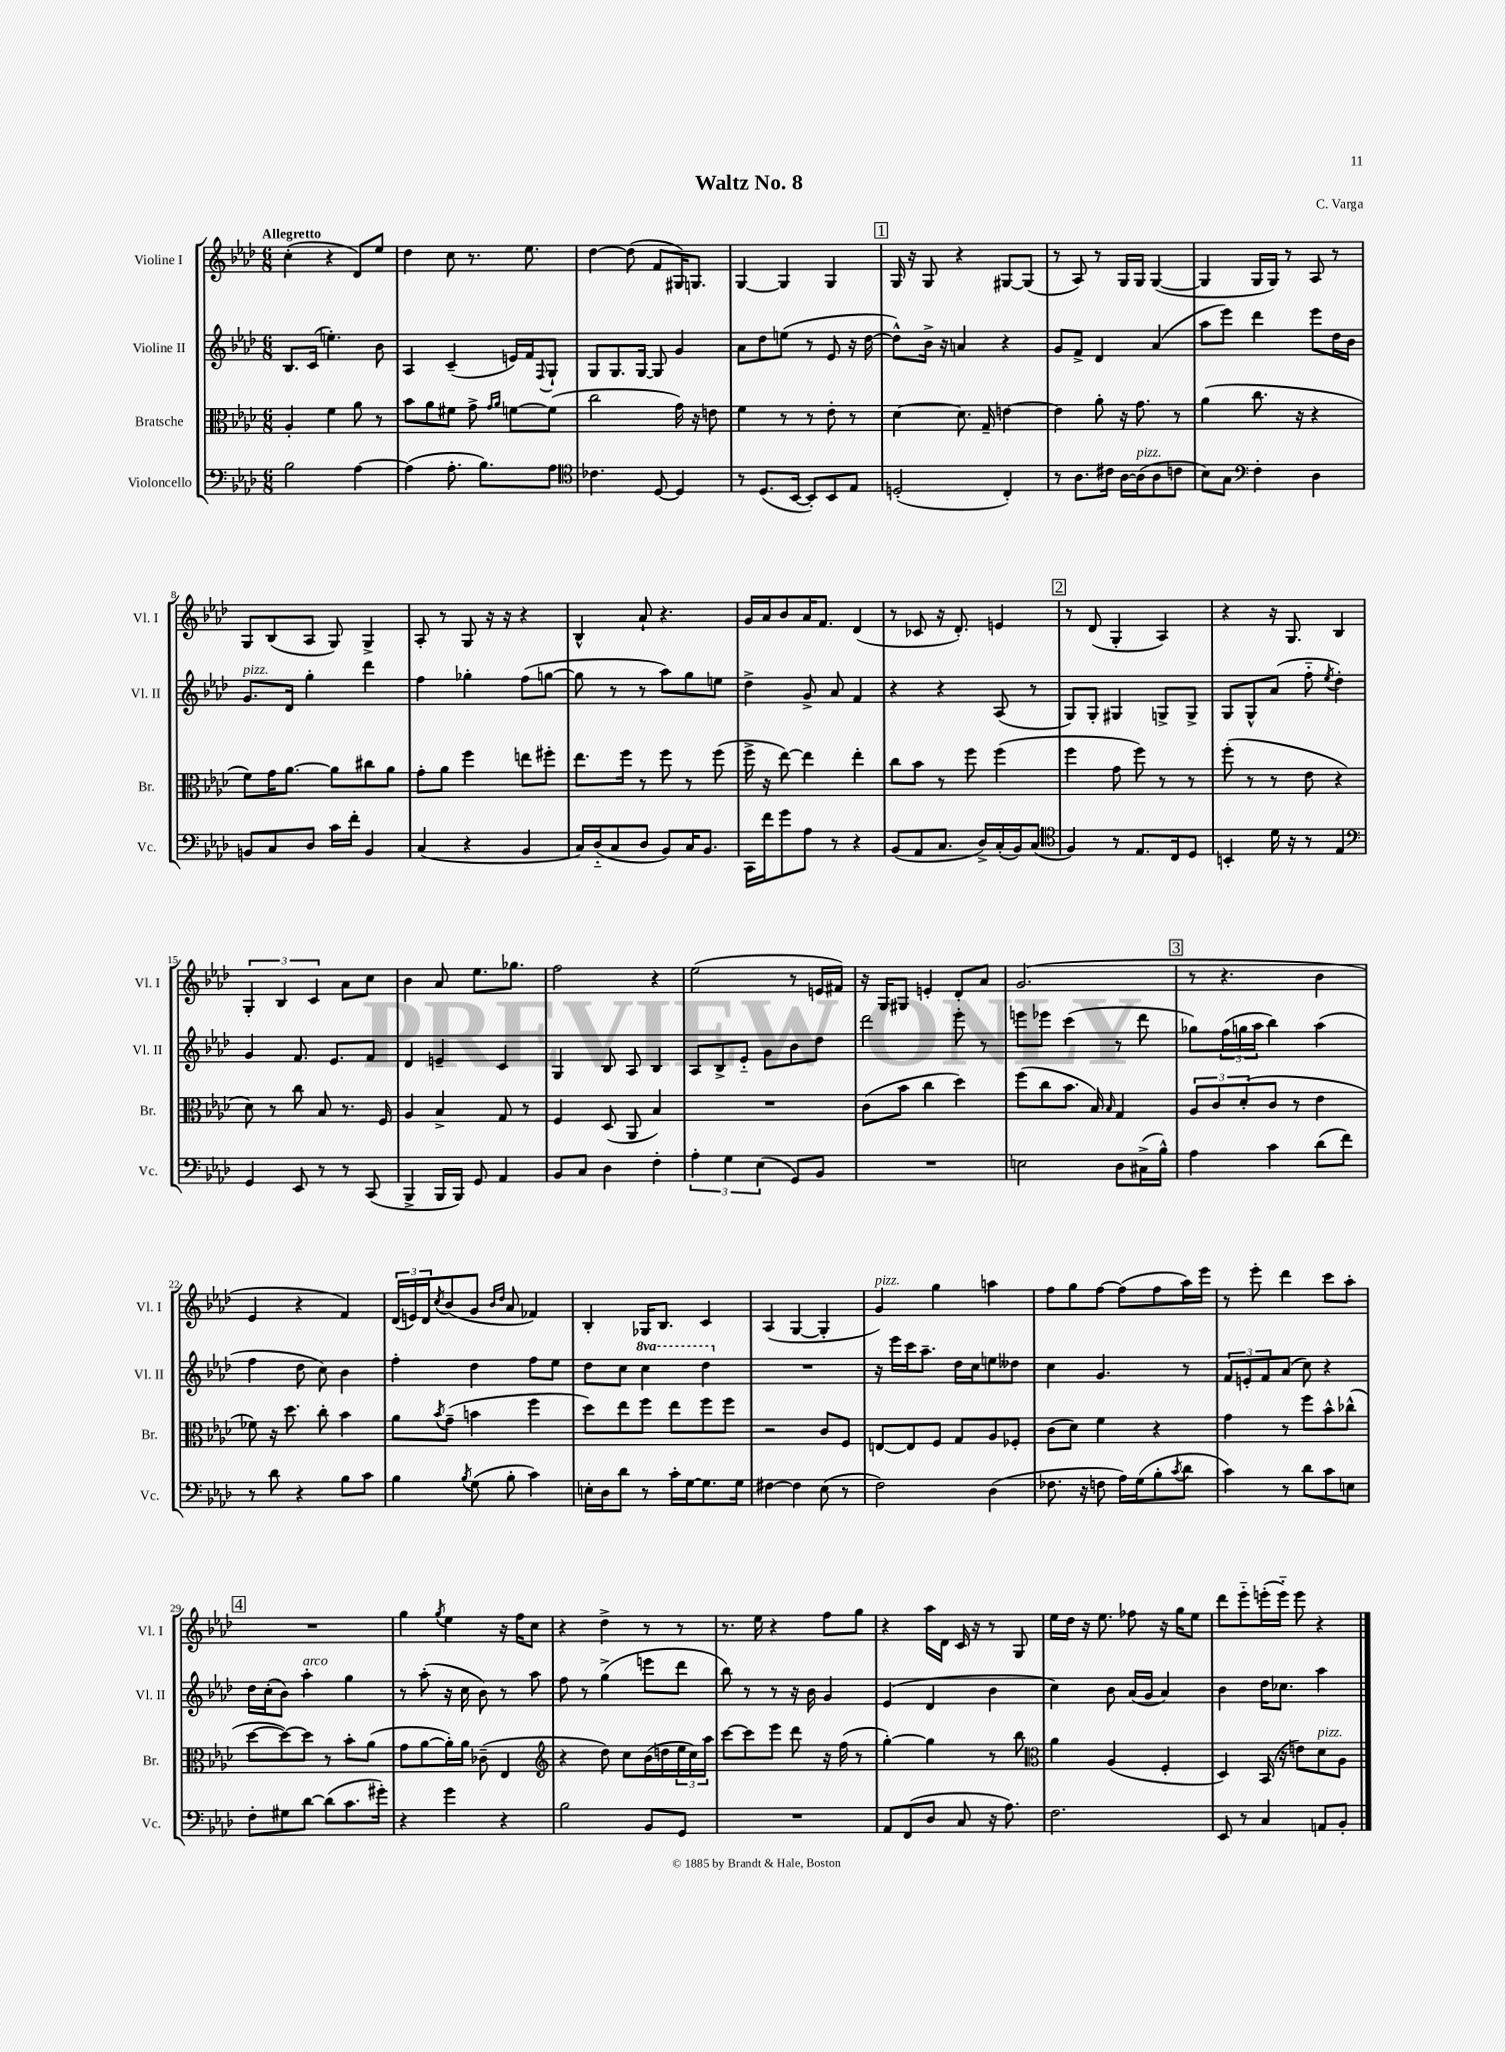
\header { title = "Waltz No. 8" composer = "C. Varga" }
<<
\new StaffGroup <<
\new Staff = "s0" \with { instrumentName = "Violine I" shortInstrumentName = "Vl. I" } {
    \clef treble \key aes \major \numericTimeSignature \time 6/8 \tempo "Allegretto"
    c''4-.( r4 des'8) ees''8 |
    des''4 c''8 r8. ees''8. |
    des''4~ des''8( f'8 gis16) g8. |
    g4~ g4 g4 |
    \mark \markup { \box "1" } g16 r16 g8 r4 gis8~ gis8( |
    r8 aes8) r8 g16 g16 g4~( |
    g4 g16 g16) r8 aes8 r8 |
    g8 bes8( aes8 g8) g4-> |
    aes8-. r8 g8 r16 r16 r4 |
    bes4-^ aes'8-! r4. |
    g'16 aes'16 bes'8 aes'16 f'8. des'4( |
    r8 ces'8 r16 des'8.-.) e'4 |
    \mark \markup { \box "2" } r8 des'8( g4-. aes4) |
    r4 r16 g8. bes4 |
    \tuplet 3/2 { g4-. bes4 c'4 } aes'8 c''8 |
    bes'4 aes'8 ees''8. ges''8. |
    f''2 r4 |
    ees''2( r8 e'16 fis'16) |
    r16 g16 gis8 e'4-. des'8-. aes'8 |
    g'2.( |
    \mark \markup { \box "3" } r8 r4. bes'4 |
    ees'4 r4 f'4) |
    \tuplet 3/2 { des'16( e'16) des'16 } \acciaccatura { c''8 } bes'8( g'8 \grace { bes'16 des''16 } aes'8 fes'4) |
    bes4-. ges16 bes8. c'4 |
    aes4( g4~ g4-. |
    g'4^\markup { \italic "pizz." }) g''4 a''4 |
    f''8 g''8 f''8~ f''8( f''8 aes''16) ees'''16 |
    r8 ees'''8-. des'''4 c'''8 aes''8-. |
    \mark \markup { \box "4" } R2. |
    g''4 \acciaccatura { g''8 } ees''4 r16 f''16 c''8 |
    r4 des''4-> r8 r8 |
    r8. ees''16 r4 f''8 g''8 |
    r4 aes''16 des'16 c'16 r16 r8 g8 |
    ees''16 des''16 r16 ees''8. fes''8 r16 g''16 ees''8 |
    des'''8 ees'''8-_ e'''16-.( e'''16-_) e'''8 r4 \bar "|." |
}
\new Staff = "s1" \with { instrumentName = "Violine II" shortInstrumentName = "Vl. II" } {
    \clef treble \key aes \major \numericTimeSignature \time 6/8 \set Staff.ottavationMarkups = #ottavation-simple-ordinals
    bes8. c'16( e''4.-.) bes'8 |
    aes4 c'4--( e'16) f'16 \appoggiatura { f8 } g8-! |
    g8 g8. g16~ g8 g'4 |
    aes'8 des''8 e''8( r8 ees'8 r16 des''16~ |
    \mark \markup { \box "1" } des''8-^) bes'16-> r16 a'4 r4 |
    g'8 f'8-> des'4 aes'4( |
    aes''8 ees'''8) des'''4 ees'''8 des''16 bes'16 |
    g'8.^\markup { \italic "pizz." } des'16 g''4-. des'''4 |
    f''4 ges''4-. f''8( g''8~ |
    g''8 r8 r8 aes''8) g''8 e''8 |
    des''4-> g'8-> aes'8 f'4 |
    r4 r4 aes8( r8 |
    \mark \markup { \box "2" } g8) g8-. gis4 g8-> g8-> |
    g8 g8-^ aes'8( f''8-_ \acciaccatura { ees''8 } des''4-.) |
    g'4 f'8. ees'8. f'8 |
    des'4 e'4-- c'4 |
    g4 bes8 aes8 bes4 |
    aes8 bes8-> ees'8-_ g'8 bes'8 des''8 |
    des'''2 ees'''8-. r8 |
    e'''8 ees'''8 c'''4( r8 des'''8 |
    \mark \markup { \box "3" } ges''8) \tuplet 3/2 { f''16( g''16 aes''16 } bes''4) aes''4( |
    f''4 des''8 c''8) bes'4 |
    f''4-. des''4 f''8 ees''8 |
    des''8 c''8 \ottava #1 c'''4 des'''4 \ottava #0 |
    R2. |
    r16 ees'''16 c'''16 aes''8.-- des''16 c''16 e''8 deses''8 |
    c''4 g'4. r8 |
    \tuplet 3/2 { f'8 e'8-. f'8 } aes'8( c''8) r4 |
    \mark \markup { \box "4" } des''16 c''16-.( bes'8) aes''4-.^\markup { \italic "arco" } g''4 |
    r8 aes''8-.( r16 c''16 bes'8) r8 aes''8 |
    f''8 r8 g''4->( e'''8 des'''8 |
    bes''8) r8 r8 r16 bes'16 g'4 |
    ees'4( des'4 bes'4 |
    c''4) bes'8 aes'16( g'16 aes'4) |
    bes'4 des''16 ces''8. aes''4 \bar "|." |
}
\new Staff = "s2" \with { instrumentName = "Bratsche" shortInstrumentName = "Br." } {
    \clef alto \key aes \major \numericTimeSignature \time 6/8
    aes4-. f'4 aes'8 r8 |
    bes'8 aes'8 fis'8 g'8-> \grace { g'16 aes'16 } f'8~ f'8( |
    c''2 g'16) r16 e'8 |
    f'4 r8 r8 ees'8-. r8 |
    \mark \markup { \box "1" } des'4~ des'8. g16-- e'4~ |
    e'4 aes'8-. r16 g'8. r8 |
    aes'4( c''8. r16 r4 |
    f'8) g'16 aes'8.~ aes'8 cis''8 aes'8 |
    g'8-. aes'8 f''4 e''8 fis''8-. |
    ees''8. f''16 r8 f''8 r8 f''8( |
    f''16-> r16 ees''8~) ees''4 ees''4-. |
    c''8 bes'8 r8 f''8 f''4( |
    \mark \markup { \box "2" } f''4 g'8 f''8) r8 r8 |
    f''8-.( r8 r8 ees'8 r4 |
    des'8) r8 c''8 bes8 r8. f16 |
    aes4 bes4-> g8 r8 |
    f4 des8( aes,8 bes4) |
    R2. |
    c'8( bes'8 c''4 des''4) |
    f''8( c''8 bes'8. bes16) \grace { bes16 } g4 |
    \mark \markup { \box "3" } \tuplet 3/2 { aes8 c'8 des'8-.( } c'8 r8 ees'4 |
    fes'8) r16 des''8. c''8-. bes'4 |
    aes'8 \acciaccatura { bes'8 } g'8--( b'4 f''4 |
    des''8) ees''8 f''8 ees''8 f''8 f''8 |
    r2 c'8 f8 |
    e8~ e8 f8 g8 aes8 fes8-. |
    c'8( des'8) f'4 r4 |
    g'4 r8 f''8 bes'8-^ ces''8-^( |
    \mark \markup { \box "4" } des''8~ des''8~) des''8 r8 bes'8-. aes'8( |
    g'8 aes'8~ aes'16-.) aes'16 ces'8--( ees4 |
    \clef treble r4 des''8) c''8 bes'16( d''16 \tuplet 3/2 { ees''16 c''16) aes''16 } |
    c'''8~ c'''8 ees'''8 des'''8 r16 f''16( r8 |
    g''4~-.) g''4 r8 bes''8 |
    \clef alto aes'4 aes4( f4-. |
    des4) bes,16( r16 e'8) des'8^\markup { \italic "pizz." } aes8 \bar "|." |
}
\new Staff = "s3" \with { instrumentName = "Violoncello" shortInstrumentName = "Vc." } {
    \clef bass \key aes \major \numericTimeSignature \time 6/8
    bes2 aes4~ |
    aes4( aes8.-. bes8.) aes8 |
    \clef tenor ces'4. des8~ des4 |
    r8 des8.( bes,16~ bes,8-.) bes,8 ees8 |
    \mark \markup { \box "1" } d2-.( c4-.) |
    r8 aes8. cis'16 aes16~ aes16^\markup { \italic "pizz." }( aes8 c'8 |
    bes8) g8 \clef bass f4-. des4 |
    b,8 c8 des8 c'16 f'16-. b,4 |
    c4( r4 bes,4 |
    c16) des16-_( c8 des8 bes,8) c16 bes,8. |
    c,16 f'16 g'8 aes8 r8 r4 |
    bes,8( aes,8 c8. des16->) c16-.( bes,16) c8( |
    \mark \markup { \box "2" } \clef tenor f4) r8 ees8. c16 des8 |
    b,4-. des'16 r16 r8 ees4 |
    \clef bass g,4 ees,8 r8 r8 c,8( |
    bes,,4-> bes,,16 bes,,16) g,8 aes,4 |
    bes,8 c8 des4 f4-. |
    \tuplet 3/2 { aes4-. g4 ees4( } g,8) bes,8 |
    R2. |
    e2 des8 cis16->( bes16-^) |
    \mark \markup { \box "3" } aes4 c'4 des'8( f'8) |
    r8 des'8 r4 bes8 c'8 |
    bes4 \acciaccatura { bes8 } g8( bes8-. c'4) |
    e16-. des16 des'8 r8 c'16-. g16~ g8. g16 |
    fis4~ fis4 ees8( r8 |
    f2) des4( |
    fes8. r16 f8 aes16) g16( bes8-. \acciaccatura { c'8 } des'8 |
    c'4) r8 des'8 c'8 e8 |
    \mark \markup { \box "4" } f8-. gis8 des'8~ des'8( c'8. gis'16-.) |
    r4 g'4 r4 |
    bes2 bes,8 g,8 |
    R2. |
    aes,8 f,8( des8 c8 r16 aes8.) |
    f2. |
    ees,8 r8 c4 a,8 bes,8-. \bar "|." |
}
>>
>>
